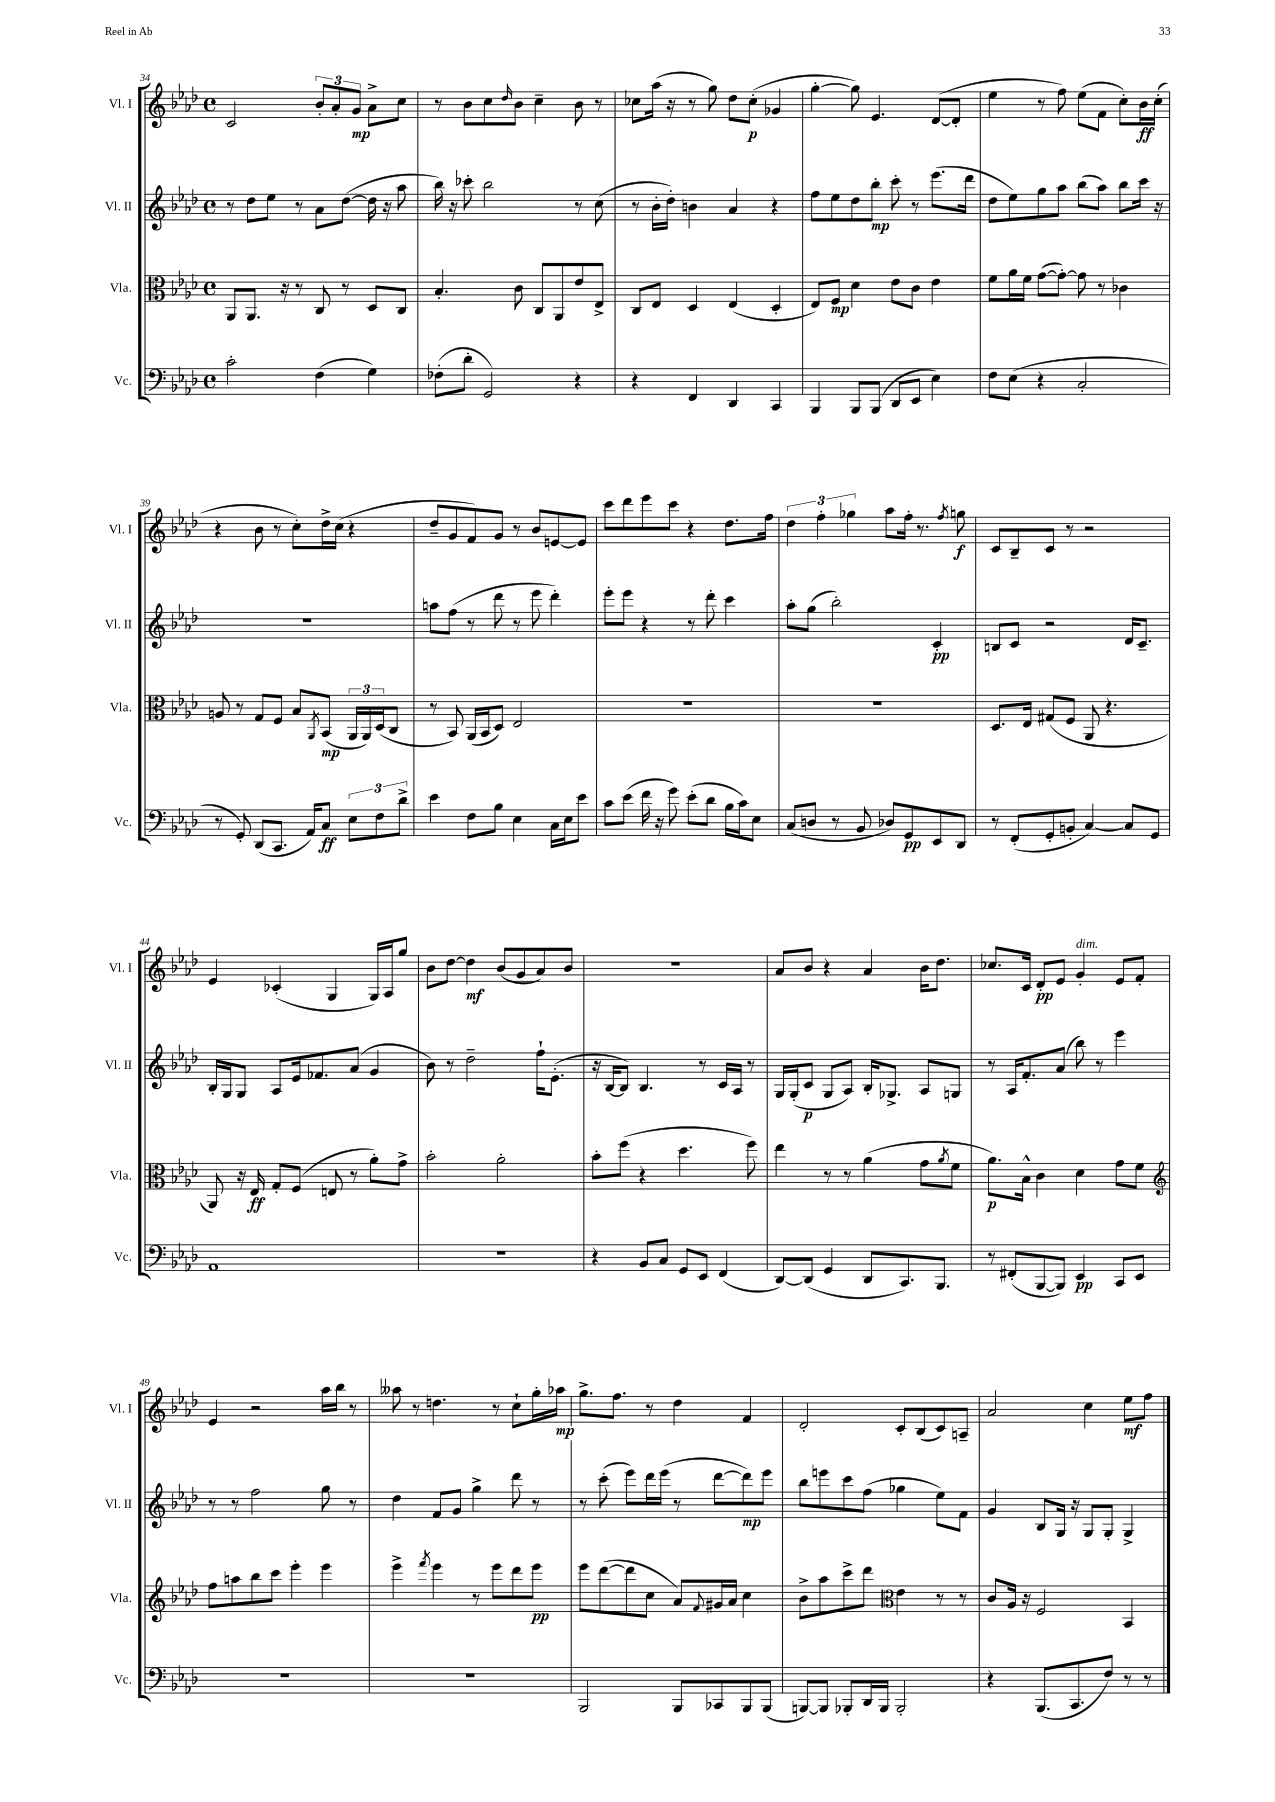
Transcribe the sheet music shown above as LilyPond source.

<<
\new StaffGroup <<
\new Staff = "s0" \with { instrumentName = "Vl. I" shortInstrumentName = "Vl. I" } {
    \clef treble \key aes \major \defaultTimeSignature \time 4/4
    c'2 \tuplet 3/2 { bes'8-. aes'8-. g'8\mp } aes'8-> c''8 |
    r8 bes'8 c''8 \grace { des''16 } bes'8 c''4-- bes'8 r8 |
    ces''8 aes''16( r16 r8 g''8) des''8 ces''8-.\p( ges'4 |
    g''4~-. g''8) ees'4. des'8~( des'8-. |
    ees''4 r8 f''8) ees''8( f'8 c''8-.) bes'16\ff c''16-.( |
    r4 bes'8 r8 c''8-.) des''16-> c''16( r4 |
    des''8-- g'8 f'8) g'8 r8 bes'8 e'8~ e'8 |
    c'''8 des'''8 ees'''8 c'''8 r4 des''8. f''16 |
    \tuplet 3/2 { des''4 f''4-. ges''4 } aes''8 f''16-. r8. \acciaccatura { f''8 } g''8\f |
    c'8 bes8-- c'8 r8 r2 |
    ees'4 ces'4-.( g4 g16) aes16 g''8 |
    bes'8 des''8~ des''4\mf bes'8( g'8 aes'8) bes'8 |
    R1 |
    aes'8 bes'8 r4 aes'4 bes'16 des''8. |
    ces''8. c'16 des'8-.\pp ees'8 g'4-.^\markup { \italic "dim." } ees'8 f'8-. |
    ees'4 r2 aes''16 bes''16 r8 |
    aeses''8 r8 d''4. r8 c''8-! g''16-. aes''16\mp |
    g''8.-> f''8. r8 des''4 f'4 |
    des'2-. c'8-. bes8( c'8) a8-- |
    aes'2 c''4 ees''8\mf f''8 \bar "|." |
}
\new Staff = "s1" \with { instrumentName = "Vl. II" shortInstrumentName = "Vl. II" } {
    \clef treble \key aes \major \defaultTimeSignature \time 4/4
    r8 des''8 ees''8 r8 aes'8 des''8~( des''16 r16 aes''8 |
    bes''16) r16 ces'''8-. bes''2 r8 c''8( |
    r8 bes'16-. des''16-.) b'4 aes'4 r4 |
    f''8 ees''8 des''8 bes''8-.\mp c'''8-. r8 ees'''8.( des'''16 |
    des''8 ees''8) g''8 aes''8 bes''8( aes''8) bes''8 c'''16 r16 |
    R1 |
    a''8 f''8( r8 des'''8 r8 ees'''8 des'''4-.) |
    ees'''8-. ees'''8 r4 r8 des'''8-. c'''4 |
    aes''8-. g''8( bes''2-.) c'4-.\pp |
    b8 c'8 r2 des'16 c'8.-- |
    bes16-. g16 g8 aes8 ees'16 fes'8. aes'8( g'4 |
    bes'8) r8 des''2-- f''16-! ees'8.-.( |
    r16 bes16~ bes8) bes4. r8 c'16 aes16 r8 |
    g16 g16-.( c'8\p g8 aes8) bes16-. ges8.-> aes8 g8 |
    r8 aes16 f'8.-. aes'8( bes''8) r8 ees'''4 |
    r8 r8 f''2 g''8 r8 |
    des''4 f'8 g'8 g''4-> des'''8 r8 |
    r8 c'''8-.( ees'''8) des'''16 ees'''16( r8 des'''8~ des'''8\mp) ees'''8 |
    bes''8 e'''8 c'''8 f''8( ges''4 ees''8) f'8 |
    g'4 bes8 g16 r16 g8 g8-. g4-> \bar "|." |
}
\new Staff = "s2" \with { instrumentName = "Vla." shortInstrumentName = "Vla." } {
    \clef alto \key aes \major \defaultTimeSignature \time 4/4
    aes,8 aes,8. r16 r8 c8 r8 des8 c8 |
    bes4.-. c'8 c8 aes,8 ees'8 ees8-> |
    c8 ees8 des4 ees4( des4-. |
    ees8) f8\mp des'4 ees'8 c'8 ees'4 |
    f'8 aes'16 f'16 g'8~( g'8~-.) g'8 r8 ces'4 |
    a8 r8 g8 f8 bes8 \acciaccatura { aes,8 } bes,8\mp( \tuplet 3/2 { aes,16 aes,16) des16( } c8 |
    r8 bes,8) aes,16( bes,16 des8) ees2 |
    R1 |
    R1 |
    des8. ees16 gis8( f8 aes,8 r4. |
    aes,8) r16 ees16\ff g8-. f8( e8 r8 aes'8-.) g'8-> |
    bes'2-. aes'2-. |
    bes'8-. f''8( r4 des''4. f''8) |
    ees''4 r8 r8 aes'4( g'8 \acciaccatura { aes'8 } f'8 |
    aes'8.\p) bes16-^ c'4 des'4 g'8 f'8 |
    \clef treble f''8 a''8 bes''8 c'''8 ees'''4-. ees'''4 |
    ees'''4-> \acciaccatura { f'''8 } ees'''4 r8 ees'''8 des'''8 ees'''8\pp |
    ees'''8 des'''8~( des'''8 c''8 aes'8) \appoggiatura { f'8 } gis'16 aes'16 c''4 |
    bes'8-> aes''8 c'''8-> des'''8 \clef alto ees'4 r8 r8 |
    c'8 aes16 r16 f2 bes,4 \bar "|." |
}
\new Staff = "s3" \with { instrumentName = "Vc." shortInstrumentName = "Vc." } {
    \clef bass \key aes \major \defaultTimeSignature \time 4/4
    c'2-. f4( g4) |
    fes8-.( des'8-. g,2) r4 |
    r4 f,4 des,4 c,4 |
    bes,,4 bes,,8 bes,,8( des,8 ees,8 ees4) |
    f8 ees8( r4 c2-. |
    r8 g,8-.) des,8( c,8. aes,16) c8\ff \tuplet 3/2 { ees8 f8 des'8-> } |
    ees'4 f8 bes8 ees4 c16 ees16 ees'8 |
    c'8 ees'8( f'16 r16 g'8) ees'8-.( des'8 bes16 c'16) ees8 |
    c8( d8 r8 bes,8 des8) g,8\pp ees,8 des,8 |
    r8 f,8-.( g,8-. b,8-. c4~) c8 g,8 |
    aes,1 |
    R1 |
    r4 bes,8 c8 g,8 ees,8 f,4( |
    des,8~) des,8( g,4 des,8 c,8.) bes,,8. |
    r8 fis,8-.( bes,,8~ bes,,8) ees,4\pp c,8 ees,8 |
    R1 |
    R1 |
    bes,,2 bes,,8 ces,8 bes,,8 bes,,8( |
    b,,8~) b,,8 bes,,8-. des,16 bes,,16 bes,,2-. |
    r4 bes,,8.( c,8. f8) r8 r8 \bar "|." |
}
>>
>>
\layout { \context { \Score currentBarNumber = #34 } }
